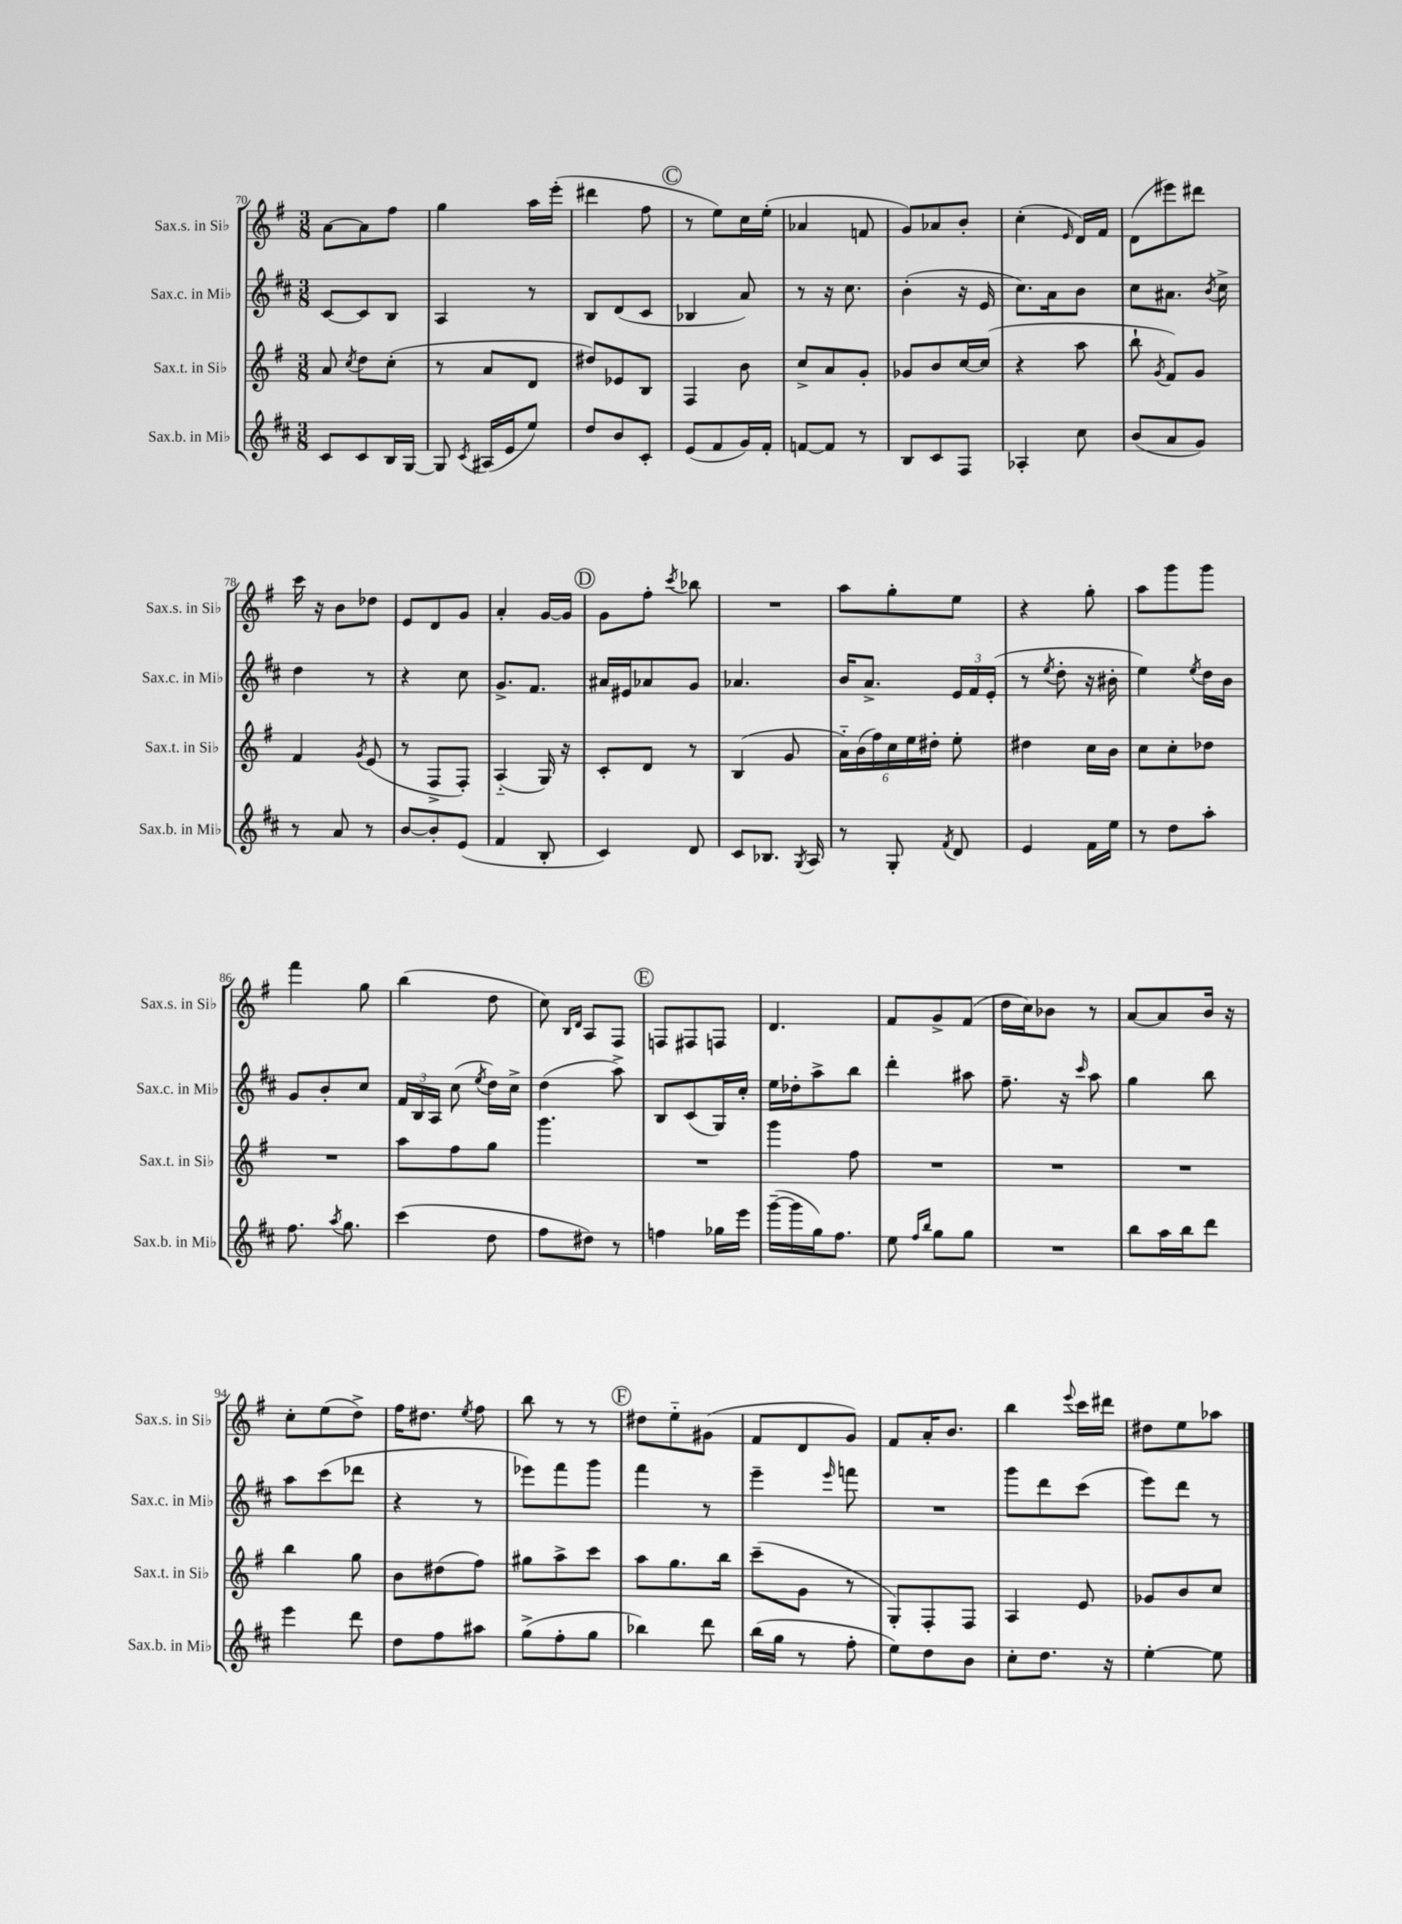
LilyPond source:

<<
\new StaffGroup <<
\new Staff = "s0" \with { instrumentName = "Sax.s. in Sib" shortInstrumentName = "Sax.s. in Sib" } {
    \clef treble \key g \major \numericTimeSignature \time 3/8
    \autoBeamOff a'8[~ a'8 fis''8] |
    g''4 a''16[ e'''16]-.( |
    dis'''4 fis''8 |
    \mark \markup { \circle "C" } r8 e''8[) c''16 e''16]-.( |
    aes'4 f'8 |
    g'8[) aes'8 b'8]-. |
    c''4-.( \grace { e'16 } d'16[) fis'16] |
    d'8[( eis'''8) dis'''8] |
    c'''16 r16 b'8[ des''8] |
    e'8[ d'8 g'8] |
    a'4-. g'16[~ g'16] |
    \mark \markup { \circle "D" } g'8[ fis''8]-. \acciaccatura { c'''8 } bes''8 |
    R4. |
    a''8[ g''8-. e''8] |
    r4 g''8-. |
    a''8[ g'''8 g'''8] |
    fis'''4 g''8 |
    b''4( d''8 |
    c''8) \grace { b16[ d'16] } a8[ fis8] |
    \mark \markup { \circle "E" } f8[ fis8 f8] |
    d'4. |
    fis'8[ g'8-> fis'8]( |
    d''16[ c''16) bes'8] r8 |
    a'8[~ a'8 b'16] r16 |
    c''8[-. e''8( d''8]->) |
    fis''16[ dis''8.] \acciaccatura { e''8 } fis''8 |
    b''8 r8 r8 |
    \mark \markup { \circle "F" } dis''8[ e''8-_ gis'8]( |
    fis'8[ d'8 g'8]) |
    fis'8[ a'16-. b'8.] |
    b''4 \appoggiatura { e'''8 } c'''16[ dis'''16] |
    dis''8[ e''8 aes''8] \bar "|." |
}
\new Staff = "s1" \with { instrumentName = "Sax.c. in Mib" shortInstrumentName = "Sax.c. in Mib" } {
    \clef treble \key d \major \numericTimeSignature \time 3/8
    \autoBeamOff cis'8[~ cis'8 b8] |
    a4 r8 |
    b8[ d'8( cis'8] |
    \mark \markup { \circle "C" } bes4 a'8) |
    r8 r16 cis''8. |
    b'4-.( r16 e'16 |
    cis''8.[) a'16 b'8] |
    cis''8[ ais'8.] \acciaccatura { b'8 } cis''16-> |
    d''4 r8 |
    r4 cis''8 |
    g'8.[-> fis'8.] |
    \mark \markup { \circle "D" } ais'16[ eis'16 aes'8 g'8] |
    aes'4. |
    b'16[ a'8.]-> \tuplet 3/2 { e'16[ fis'16 e'16]-.( } |
    r8 \acciaccatura { e''8 } d''8-. r16 bis'16-. |
    e''4) \acciaccatura { e''8 } d''16[ b'16] |
    g'8[ b'8-. cis''8] |
    \tuplet 3/2 { fis'16[ b16 a16] } cis''8( \acciaccatura { e''8 } d''16[) cis''16]-> |
    d''4( a''8->) |
    \mark \markup { \circle "E" } b8[ cis'8( g16) cis''16]-. |
    e''16[ des''16-. a''8-> b''8] |
    d'''4-. ais''8 |
    fis''8.-- r16 \grace { cis'''16 } a''8 |
    g''4 b''8 |
    a''8[ cis'''8( des'''8] |
    r4 r8 |
    ees'''8[) fis'''8 g'''8] |
    \mark \markup { \circle "F" } fis'''4 r8 |
    e'''4-- \grace { e'''16 } f'''8 |
    R4. |
    g'''8[ d'''8 cis'''8]( |
    e'''8[) d'''8] r8 \bar "|." |
}
\new Staff = "s2" \with { instrumentName = "Sax.t. in Sib" shortInstrumentName = "Sax.t. in Sib" } {
    \clef treble \key g \major \numericTimeSignature \time 3/8
    \autoBeamOff a'8 \acciaccatura { c''8 } d''8[ c''8]-.( |
    r8 a'8[ d'8] |
    dis''8[) ees'8 b8] |
    \mark \markup { \circle "C" } fis4 b'8 |
    c''8[-> a'8 g'8]-. |
    ges'8[ b'8 c''16~ c''16]( |
    r4 a''8 |
    b''8-! \acciaccatura { g'8 } fis'8[) g'8] |
    fis'4 \acciaccatura { g'8 } e'8( |
    r8 fis8[-> fis8]-.) |
    a4-_( g16) r16 |
    \mark \markup { \circle "D" } c'8[-. d'8] r8 |
    b4( g'8 |
    \tuplet 6/4 { a'16[-_) b'16( fis''16) c''16 e''16 dis''16]-. } e''8-. |
    dis''4 c''16[ b'16] |
    c''8[ c''8-. des''8] |
    R4. |
    a''8[ fis''8 g''8] |
    g'''4. |
    \mark \markup { \circle "E" } R4. |
    g'''4 fis''8 |
    R4. |
    R4. |
    R4. |
    b''4 g''8 |
    b'8[ dis''8( fis''8]) |
    gis''8[ a''8-> c'''8] |
    \mark \markup { \circle "F" } a''8[ g''8. b''16] |
    c'''8[--( g'8] r8 |
    g8[-.) fis8-. fis8] |
    a4 e'8 |
    ges'8[ b'8 c''8] \bar "|." |
}
\new Staff = "s3" \with { instrumentName = "Sax.b. in Mib" shortInstrumentName = "Sax.b. in Mib" } {
    \clef treble \key d \major \numericTimeSignature \time 3/8
    \autoBeamOff cis'8[ cis'8 b16 g16]~ |
    g8 \acciaccatura { cis'8 } ais16[( e'16 e''8]) |
    d''8[ b'8 cis'8]-. |
    \mark \markup { \circle "C" } e'8[( fis'8 g'16) fis'16]-. |
    f'8[~ f'8] r8 |
    b8[ cis'8 fis8] |
    aes4-. cis''8 |
    b'8[( a'8 g'8]) |
    r8 a'8 r8 |
    b'8[~ b'8-. e'8]( |
    fis'4 b8-. |
    \mark \markup { \circle "D" } cis'4) d'8 |
    cis'8[ bes8.] \acciaccatura { g8 } a16 |
    r8 g8-. \acciaccatura { fis'8 } d'8 |
    e'4 fis'16[ e''16] |
    r8 d''8[ a''8]-. |
    fis''8. \acciaccatura { a''8 } g''8. |
    cis'''4( d''8 |
    fis''8[ dis''8]) r8 |
    \mark \markup { \circle "E" } f''4 ges''16[ e'''16] |
    g'''16[~--( g'''16 g''16) fis''8.] |
    e''8 \grace { fis''16[ b''16] } g''8[ g''8] |
    R4. |
    b''8[ a''16 b''16 d'''8] |
    e'''4 d'''8 |
    d''8[ fis''8 ais''8] |
    g''8[->( fis''8-. g''8] |
    \mark \markup { \circle "F" } bes''4) d'''8 |
    b''16[( g''16] r8 fis''8-. |
    e''8[) d''8 b'8] |
    cis''8[-. d''8.] r16 |
    e''4~-. e''8 \bar "|." |
}
>>
>>
\layout { \context { \Score currentBarNumber = #70 } }
